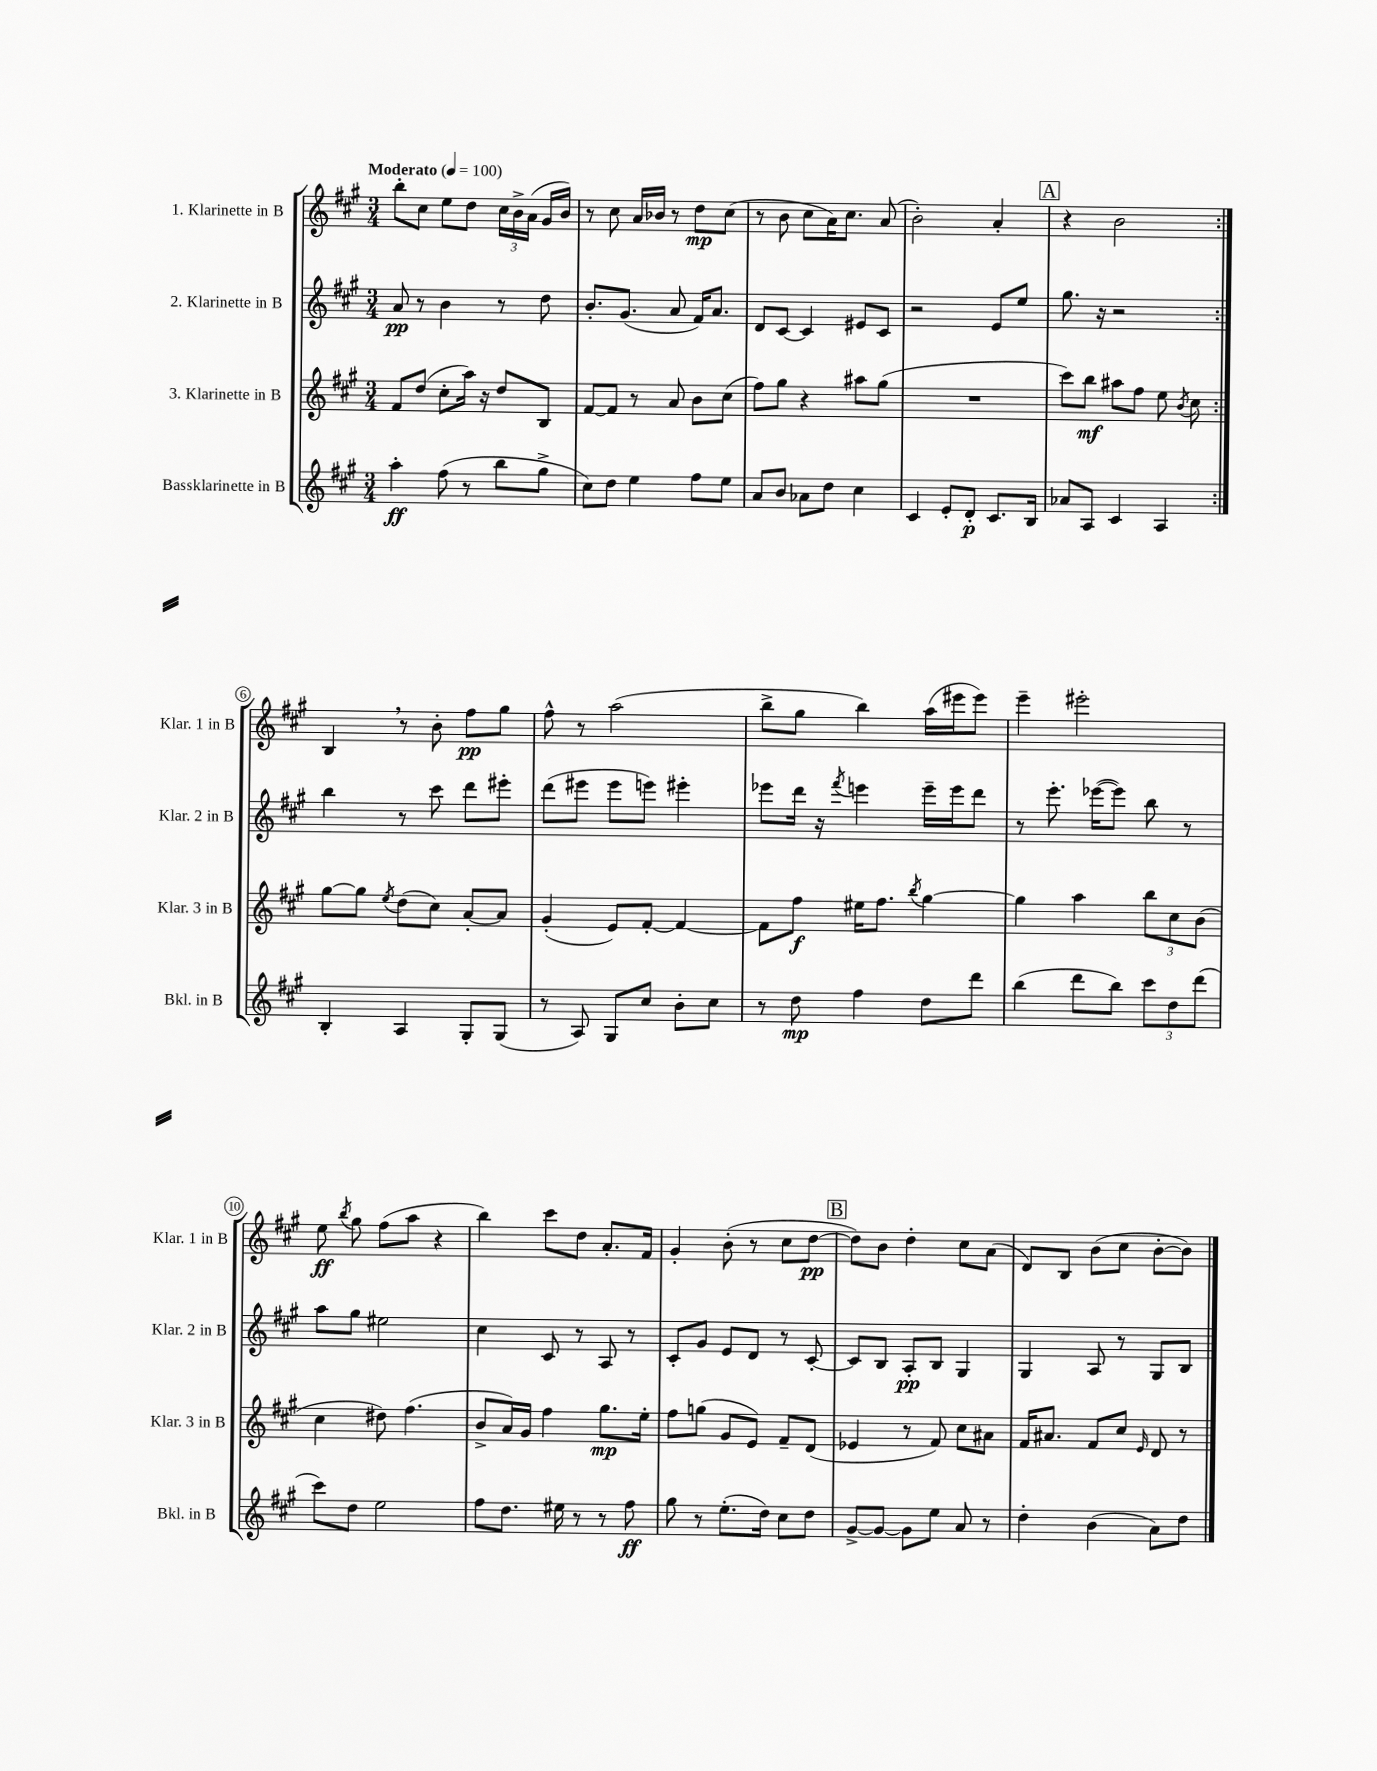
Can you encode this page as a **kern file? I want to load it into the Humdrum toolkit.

**kern	**kern	**kern	**kern
*staff4	*staff3	*staff2	*staff1
*clefG2	*clefG2	*clefG2	*clefG2
*k[f#c#g#]	*k[f#c#g#]	*k[f#c#g#]	*k[f#c#g#]
*M3/4	*M3/4	*M3/4	*M3/4
*MM100	*MM100	*MM100	*MM100
4aa'\	8f#/L	8a/	8bb'\L
.	(8dd/J	8r	8cc#\J
(8ff#\	8cc#'\L	4b\	8ee\L
8r	16aa\Jk)	.	8dd\J
.	16r	.	.
8bb\L	8dd/L	8r	24cc#\LL
.	.	.	24b^\
.	.	.	(24a\JJ
8gg#^\J	8B/J	8dd\	16g#/LL
.	.	.	16b/JJ)
=	=	=	=
8cc#\L)	[8f#/L	8.b'/L	8r
8dd\J	8f#/]J	.	8cc#\
.	.	(8.g#/J	.
4ee\	8r	.	16a/LL
.	.	.	16b-/JJ
.	8a/	8a/	8r
8ff#\L	8b\L	16f#/LK)	8dd\L
.	.	8.a/J	.
8ee\J	(8cc#\J	.	(8cc#\J
=	=	=	=
8a/L	8ff#\L)	8d/L	8r
8b/J	8gg#\J	[8c#/J	8b\
8a-\L	4r	4c#/]	8cc#\L
8dd\J	.	.	16a\K)
.	.	.	8.cc#\J
4cc#\	8aa#\L	8e#/L	.
.	(8gg#\J	8c#/J	(8a/
=	=	=	=
4c#/	2.r	2r	2b'\)
8e'/L	.	.	.
8d'/J	.	.	.
8.c#/L	.	8e/L	4a'/
.	.	8ee/J	.
16B/Jk	.	.	.
=	=	=	=
8a-/L	8ccc#\L)	8.gg#\	4r
8A/J	8bb\J	.	.
.	.	16r	.
4c#/	8aa#\L	2r	2b\
.	8ff#\J	.	.
4A/	8ee\	.	.
.	8qb/	.	.
.	8cc#\	.	.
=:|!	=:|!	=:|!	=:|!
4B'/	[8gg#\L	4bb\	4B/
.	8gg#\]J	.	.
.	8qee/	.	.
4A/	(8dd\L	8r	8r
.	8cc#\J)	8ccc#\	8b'\
8G#'/L	[8a'/L	8ddd\L	8ff#\L
(8G#/J	8a/]J	8eee#'\J	8gg#\J
=	=	=	=
8r	(4g#'/	(8ddd\L	8ff#^^\
8A/)	.	8eee#\J	8r
8G#/L	8e/L)	8eee#\L	(2aa\
8cc#/J	[8f#'/J	8eee\J)	.
8b'\L	4f#/_	4eee#'\	.
8cc#\J	.	.	.
=	=	=	=
8r	8f#\]L	8eee-\L	8bb^\L
8dd\	8ff#\J	16ddd\Jk	8gg#\J
.	.	16r	.
.	.	8qfff#/	.
4ff#\	16ee#\LK	4eee\	4bb\)
.	8.ff#\J	.	.
.	8qbb/	.	.
8dd\L	[4gg#\	16eee~\LL	(16aa\LL
.	.	16eee\J	16eee#\J
8ddd\J	.	8ddd\J	8eee#\J)
=	=	=	=
(4bb\	4gg#\]	8r	4eee~\
.	.	8.eee'\	.
8ddd\L	4aa\	.	2eee#'\
.	.	([16eee-\LK	.
8bb\J)	.	8eee-\]J)	.
12ccc#\L	12bb\L	8bb\	.
12dd\	12cc#\	.	.
.	.	8r	.
(12ddd\J	(12b\J	.	.
=	=	=	=
8ccc#\L)	4cc#\	8aa\L	8ee\
.	.	.	8qbb/
8dd\J	.	8gg#\J	8gg#\
2ee\	8dd#\)	2ee#\	(8ff#\L
.	(4.ff#\	.	8aa\J
.	.	.	4r
=	=	=	=
8ff#\L	8b^/L	4cc#\	4bb\)
8.dd\J	16a/L)	.	.
.	16g#/JJ	.	.
.	4ff#\	8c#/	8ccc#\L
16ee#\	.	.	.
8r	.	8r	8dd\J
8r	8.gg#\L	8A/	8.a'/L
8ff#\	.	8r	.
.	16ee'\Jk	.	16f#/Jk
=	=	=	=
8gg#\	8ff#\L	8c#'/L	4g#'/
8r	(8gg\J	8g#/J	.
(8.ee'\L	8g#/L	8e/L	(8b'\
.	8e/J)	8d/J	8r
16dd\Jk)	.	.	.
8cc#\L	8f#~/L	8r	8cc#\L
8dd\J	(8d/J	[8c#'/	[8dd\J
=	=	=	=
[8g#^/L	4e-/	8c#/]L	8dd\]L)
8g#/_J	.	8B/J	8b\J
8g#\]L	8r	8A'/L	4dd'\
8ee\J	8f#/)	8B/J	.
8a/	8cc#\L	4G#/	8cc#\L
8r	8a#\J	.	(8a\J
=	=	=	=
4dd'\	16f#/LK	4G#/	8d/L)
.	8.a#/J	.	.
.	.	.	8B/J
(4b\	8f#/L	8A/	(8b\L
.	8cc#/J	8r	8cc#\J
.	16qqe/	.	.
8a\L)	8d/	8G#/L	[8b'\L
8dd\J	8r	8B/J	8b\]J)
==	==	==	==
*-	*-	*-	*-
